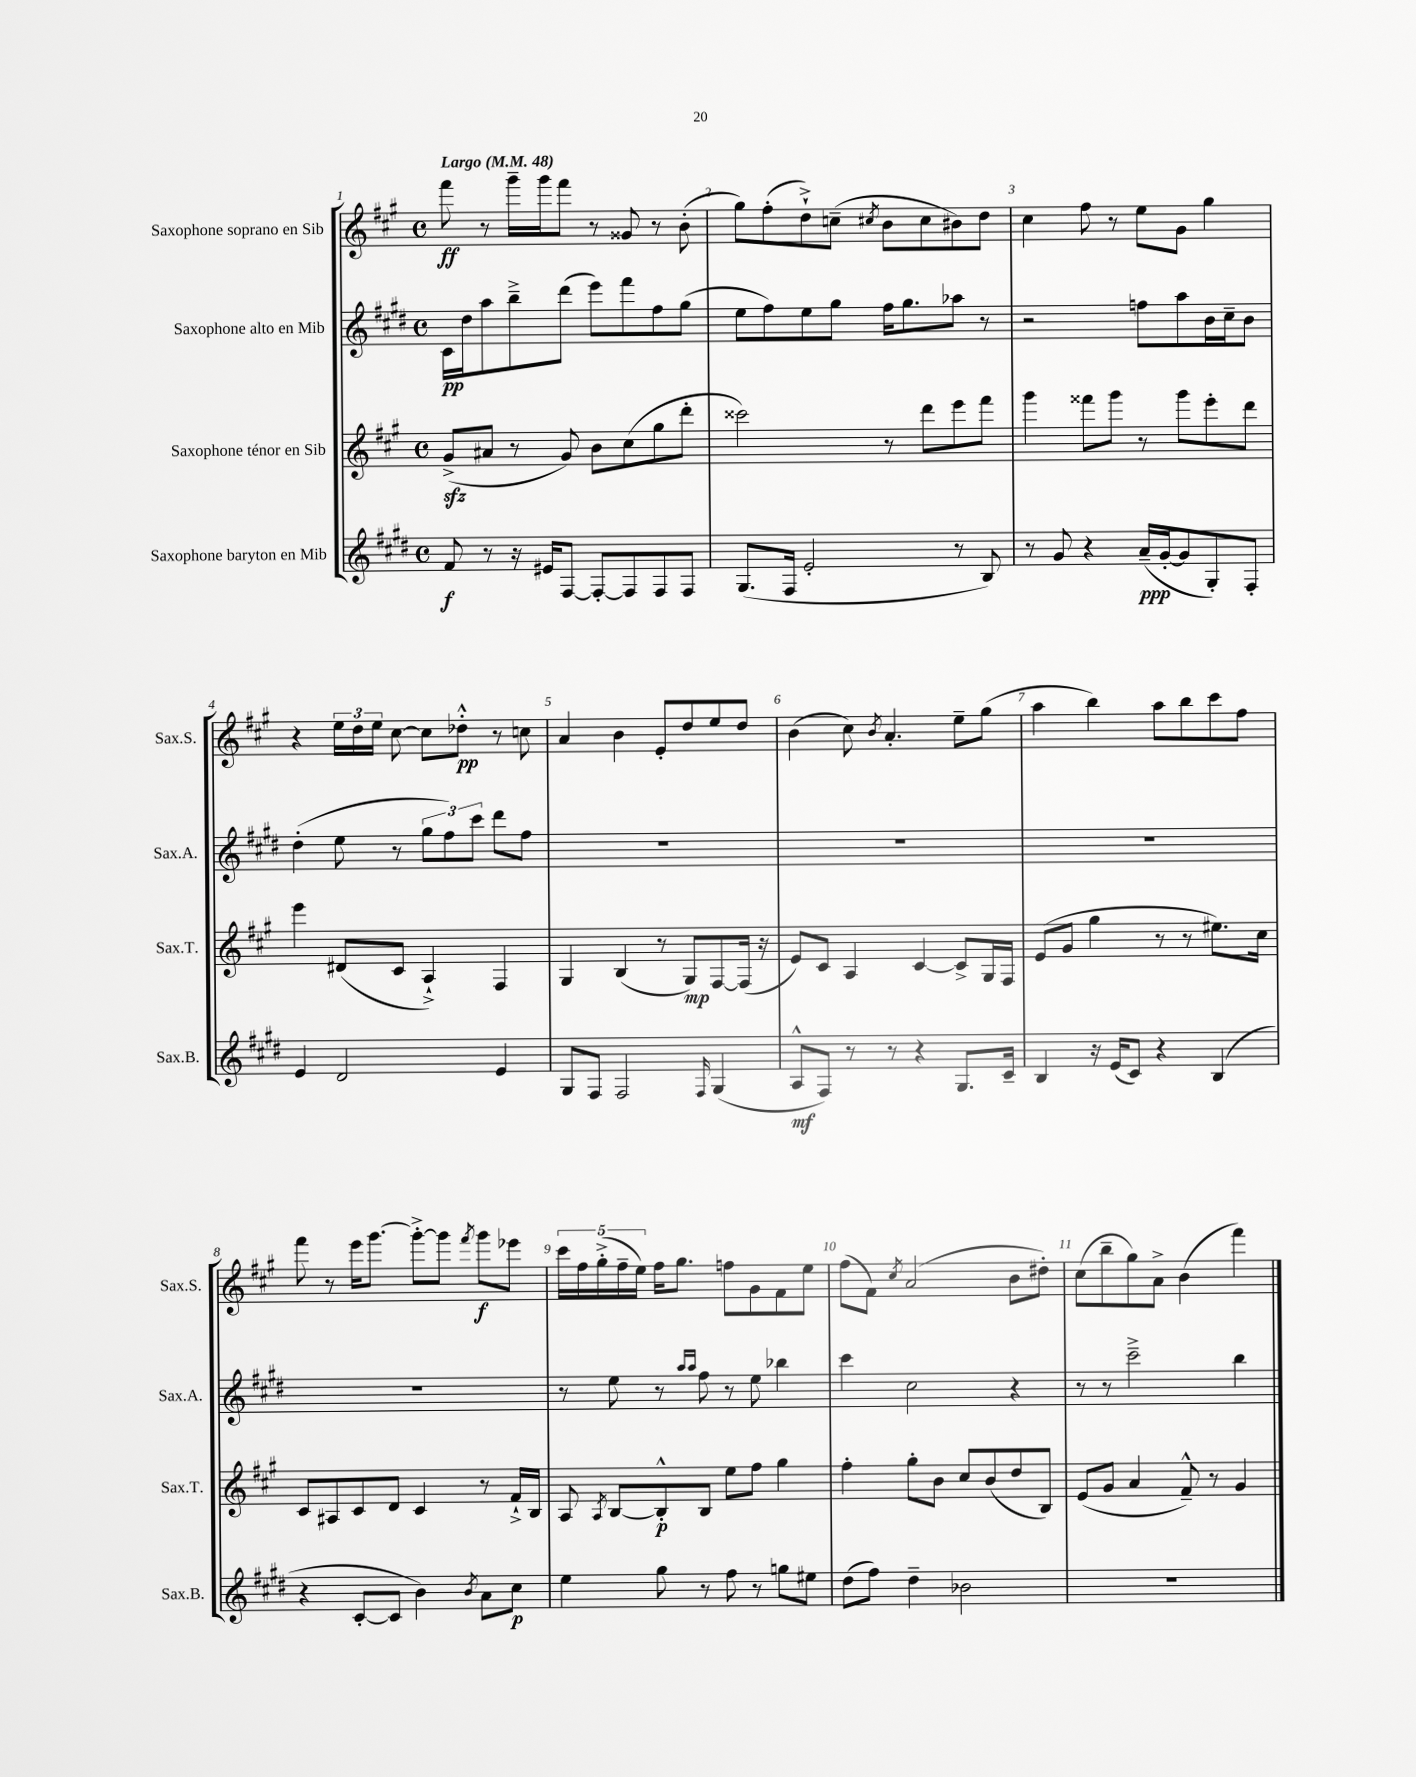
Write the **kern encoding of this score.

**kern	**kern	**kern	**kern
*staff4	*staff3	*staff2	*staff1
*clefG2	*clefG2	*clefG2	*clefG2
*k[f#c#g#d#]	*k[f#c#g#]	*k[f#c#g#d#]	*k[f#c#g#]
*M4/4	*M4/4	*M4/4	*M4/4
*met(c)	*met(c)	*met(c)	*met(c)
*MM48	*MM48	*MM48	*MM48
8f#	(8g#^	16c#	8fff#
.	.	16dd#	.
8r	8a#	8aa	8r
16r	8r	8bb~^	16ggg#~
16e#	.	.	16ggg#
[8F#	8g#)	(8ddd#	8fff#
8F#'_	8b	8eee)	8r
8F#]	(8cc#	8fff#	8g##
8F#	8gg#	8ff#	8r
8F#	8ddd'	(8gg#	(8b'
=	=	=	=
(8.G#	2ccc##)	8ee	8gg#)
.	.	8ff#)	(8ff#'
16F#	.	.	.
2e'	.	8ee	8dd`^)
.	.	8gg#	(8cc~
.	.	.	8qcc#
.	8r	16ff#	8b
.	.	8.gg#	.
.	8ddd	.	8cc#
8r	8eee	8aa-	8b#)
8B)	8fff#	8r	8dd
=	=	=	=
8r	4ggg#	2r	4cc#
8g#	.	.	.
4r	8fff##	.	8ff#
.	8ggg#	.	8r
(16a~	8r	8ff	8ee
[16g#'	.	.	.
8g#]	8ggg#	8aa	8g#
8G#')	8eee'	16b	4gg#
.	.	16cc#~	.
8F#'	8ddd	8b	.
=	=	=	=
4e	4eee	(4dd#'	4r
2d#	(8d#	8ee	24ee
.	.	.	24dd
.	.	.	24ee
.	8c#	8r	[8cc#
.	4A`^)	12gg#	8cc#]
.	.	12ff#)	.
.	.	.	8dd-'^^
.	.	12ccc#	.
4e	4F#	8ddd#	8r
.	.	8ff#	8cc
=	=	=	=
8G#	4G#	1r	4a
8F#	.	.	.
2F#	(4B	.	4b
.	8r	.	8e'
.	8G#)	.	8dd
16qqF#	.	.	.
(4G#	[8F#	.	8ee
.	(16F#]	.	8dd
.	16r	.	.
=	=	=	=
8A^^	8e)	1r	(4b
8F#)	8c#	.	.
8r	4A	.	8cc#)
.	.	.	8qb
8r	.	.	4.a'
4r	[4c#	.	.
8.G#	8c#^]	.	8ee~
.	16G#	.	(8gg#
16c#~	16F#	.	.
=	=	=	=
4B	(8e	1r	4aa
.	8g#	.	.
16r	4gg#	.	4bb)
(16e	.	.	.
8c#)	.	.	.
4r	8r	.	8aa
.	8r	.	8bb
(4B	8.ee#)	.	8ccc#
.	.	.	8ff#
.	16cc#	.	.
=	=	=	=
4r	8c#	1r	8fff#
.	8A#	.	8r
[8c#'	8c#	.	16eee
.	.	.	[8.ggg#
8c#]	8d	.	.
4b)	4c#	.	8ggg#'^_
.	.	.	8ggg#]
8qb	.	.	8qfff#
8a	8r	.	8ggg#
8cc#	16f#`^	.	8eee-
.	16B	.	.
=	=	=	=
4ee	8A	8r	20ccc#
.	.	.	20ff#
.	.	.	(20gg#'^
.	8qA	.	.
.	[8B	8ee	.
.	.	.	20ff#~
.	.	.	20ee)
8gg#	8B'^^]	8r	16ff#
.	.	.	8.gg#
.	.	16qqaa	.
.	.	16qqaa	.
8r	8B	8ff#	.
8ff#	8ee	8r	8ff
8r	8ff#	8ee	8g#
8gg	4gg#	4bb-	8f#
8ee#	.	.	8ee
=	=	=	=
(8dd#	4ff#'	4ccc#	(8ff#
8ff#)	.	.	8f#)
.	.	.	8qcc#
4dd#~	8gg#'	2cc#	(2a
.	8b	.	.
2b-	8cc#	.	.
.	(8b	.	.
.	8dd	4r	8b
.	8B)	.	8dd#')
=	=	=	=
1r	(8e	8r	(8cc#
.	8g#	8r	8bb~
.	4a	2ccc#~^	8gg#)
.	.	.	8a^
.	8f#~^^)	.	(4b
.	8r	.	.
.	4g#	4bb	4fff#)
==	==	==	==
*-	*-	*-	*-
